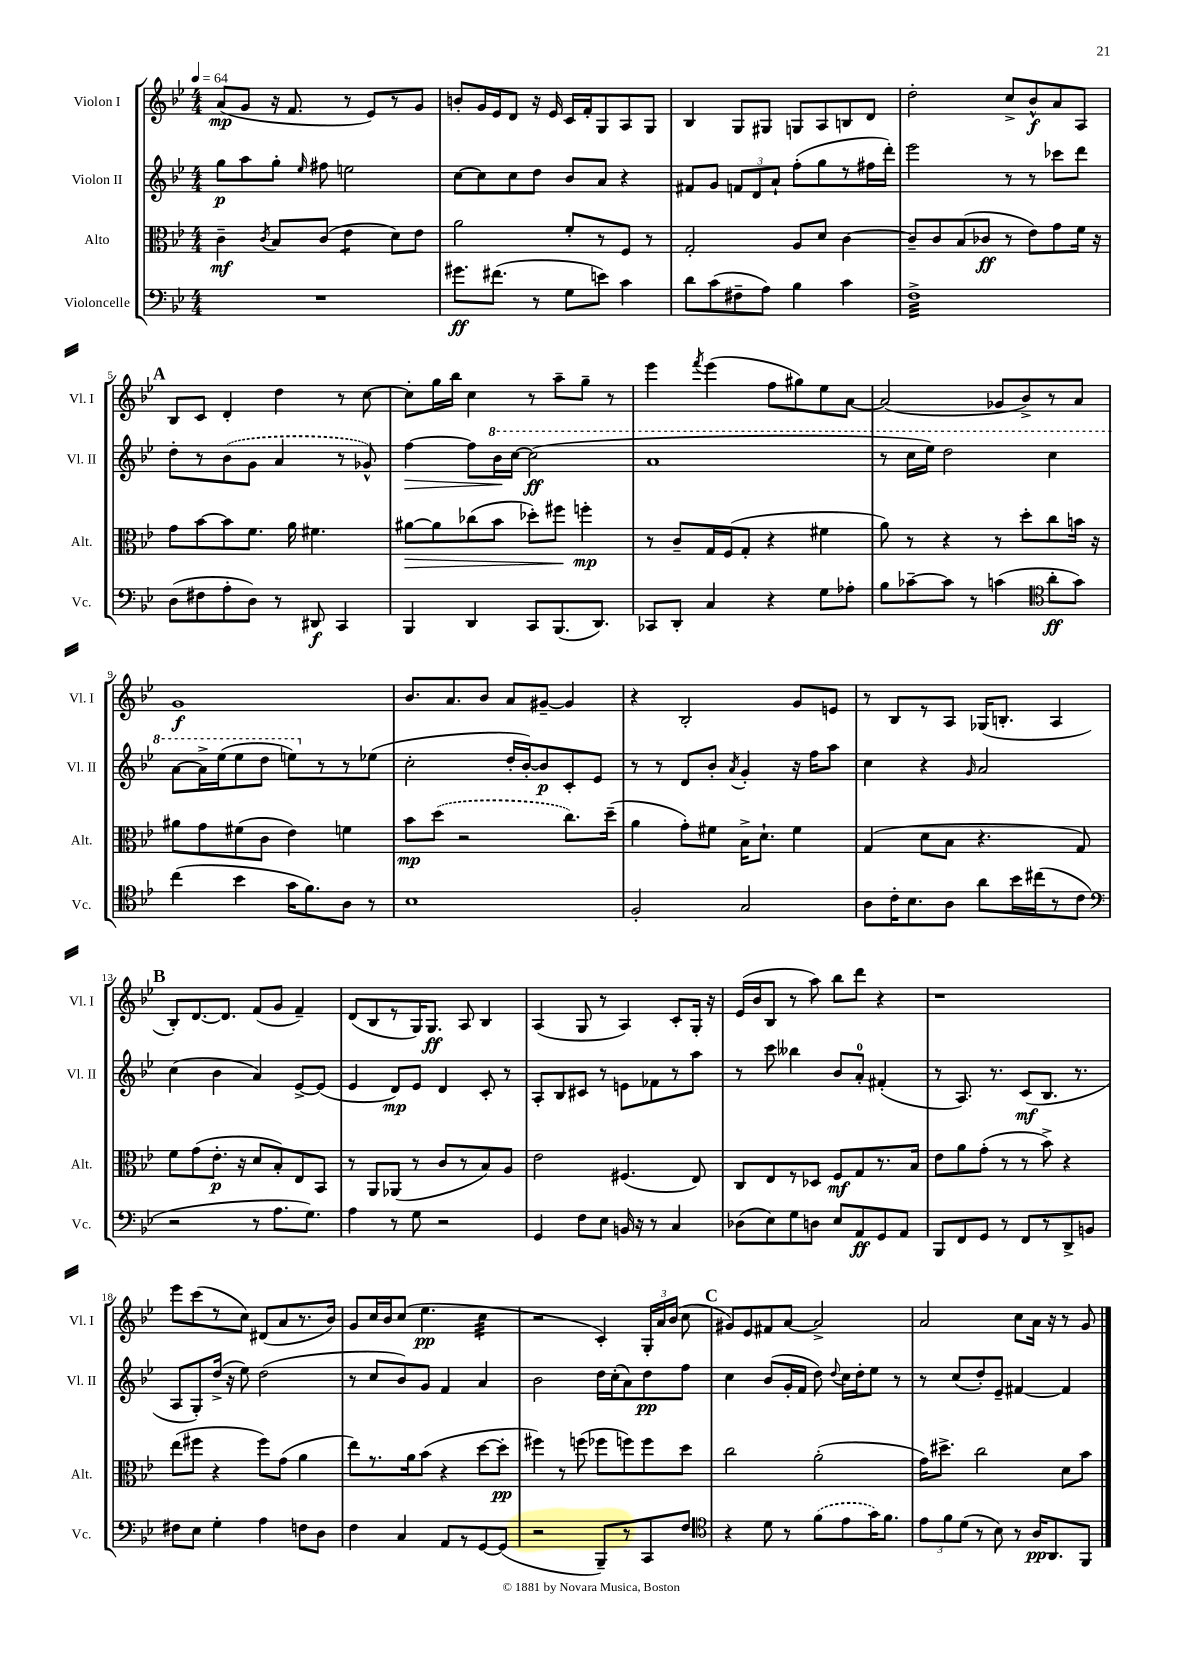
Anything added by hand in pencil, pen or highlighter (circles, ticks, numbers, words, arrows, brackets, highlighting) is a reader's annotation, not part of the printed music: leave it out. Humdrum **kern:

**kern	**kern	**kern	**kern
*staff4	*staff3	*staff2	*staff1
*clefF4	*clefC3	*clefG2	*clefG2
*k[b-e-]	*k[b-e-]	*k[b-e-]	*k[b-e-]
*M4/4	*M4/4	*M4/4	*M4/4
*MM64	*MM64	*MM64	*MM64
1r	4c~	8gg	(8a
.	.	8aa	8g
.	8qc	.	.
.	8B-	8gg'	16r
.	.	.	8.f
.	.	16qqee-	.
.	(8c	8ff#	.
.	4e-	2ee	8r
.	.	.	8e-)
.	8d)	.	8r
.	8e-	.	8g
=	=	=	=
8.g#	2a	[8cc	8b'
.	.	8cc]	16g
(8.f#	.	.	16e-
.	.	8cc	8d
8r	.	8dd	16r
.	.	.	16e-
8G	8f'	8b-	16c
.	.	.	16f'
8e)	8r	8a	8G
4c	8F	4r	8A
.	8r	.	8G
=	=	=	=
8d	2G'	8f#	4B-
(8c	.	8g	.
8F#~	.	12f	8G
.	.	12d	.
8A)	.	.	8G#
.	.	12a`	.
4B-	8A	(8ff'	8G
.	8d	8gg	8A
4c	[4c	8r	8B
.	.	16ff#	8d
.	.	16ddd')	.
=	=	=	=
1F^	8c~]	2eee-	2dd'
.	8c	.	.
.	(8B-	.	.
.	8c-	.	.
.	8r	8r	8cc^
.	8e-)	8r	8b-^^
.	8g	8ccc-	8a
.	16f	8ddd	8A
.	16r	.	.
=	=	=	=
(8D	8g	8dd'	8B-
8F#	[8b-	8r	8c
8A'	8b-]	(8b-	4d'
8D)	8.f	8g	.
8r	.	4a	4dd
.	16a	.	.
8DD#	4.f#	.	.
4CC	.	8r	8r
.	.	8g-^^)	[8cc
=	=	=	=
4BBB-	[8a#	[4ff	8cc']
.	8a#]	.	16gg
.	.	.	16bb-
4DD	(8cc-	8ff]	4cc
.	8b-	16bb-	.
.	.	[16ccc	.
8CC	8dd-')	(2ccc]	8r
(8.BBB-	8ff#	.	8aa~
.	4ff'	.	8gg~
8.DD)	.	.	.
.	.	.	8r
=	=	=	=
8CC-	8r	1aa	4eee-
8DD'	8c~	.	.
.	.	.	8qfff
4C	16G	.	(4eee-
.	(16F	.	.
.	8G'	.	.
4r	4r	.	8ff
.	.	.	8gg#)
8G	4f#	.	8ee-
8A-'	.	.	[8a
=	=	=	=
8B-	8a)	8r	(2a]
[8c-~	8r	16ccc	.
.	.	16eee-)	.
8c-]	4r	2ddd	.
8r	.	.	.
(4c	8r	.	8g-
.	8dd'	.	8b-^)
*clefC4	*	*	*
8a'	8cc	4ccc	8r
8g)	16b	.	8a
.	16r	.	.
=	=	=	=
(4cc	8a#	[8aa	1g
.	8g	16aa^]	.
.	.	(16eee-	.
4b-	(8f#	8eee-	.
.	8c	8ddd	.
16g	4e-)	8eee)	.
8.f)	.	.	.
.	.	8r	.
8A	4f	8r	.
8r	.	(8ee-	.
=	=	=	=
1B-	8b-	2cc'	8.b-
.	(8dd	.	.
.	.	.	8.a
.	2r	.	.
.	.	.	8b-
.	.	16dd'	8a
.	.	[16b-')	.
.	.	8b-]	[8g#~
.	8.cc)	8c'	4g#]
.	.	8e-	.
.	(16dd~	.	.
=	=	=	=
2F'	4a	8r	4r
.	.	8r	.
.	8g')	8d	2B-'
.	8f#	8b-'	.
.	.	8qa	.
2G	16B-^	4g'	.
.	8.d`	.	.
.	4f#	16r	8g
.	.	16ff	.
.	.	8aa	8e
=	=	=	=
8A	(4G	4cc	8r
16c'	.	.	8B-
8.B-	.	.	.
.	8d	4r	8r
8A	8B-	.	8A
.	.	16qqg	.
8a	4.r	2a	(16G-
.	.	.	8.B'
16b-	.	.	.
(16cc#	.	.	.
8r	.	.	4A
8c	8G)	.	.
=	=	=	=
*clefF4	*	*	*
2r	8f	(4cc	8B-')
.	(8g	.	[8.d
.	8.e-'	4b-	.
.	.	.	8.d]
.	16r	.	.
8r	8d	4a)	(8f
8.A	8B-')	.	8g
.	8E-	[8e-^	4f~)
8.G)	.	.	.
.	8BB-	(8e-]	.
=	=	=	=
4A	8r	4e-	(8d
.	8AA	.	8B-
8r	(8AA-	8d)	8r
8G	8r	8e-	16G)
.	.	.	8.G
2r	8c	4d	.
.	8r	.	8A
.	8B-)	8c'	4B-
.	8A	8r	.
=	=	=	=
4GG	2e-	8A'	(4A
.	.	8B-	.
8F	.	8c#	8G
8E-	.	8r	8r
16BB	(4.F#	8e	4A)
16r	.	.	.
8r	.	8f-	.
4C	.	8r	8c'
.	8E-)	8aa	16G'
.	.	.	16r
=	=	=	=
(8D-	8C	8r	(16e-
.	.	.	16b-
8E-)	8E-	8ccc	8B-
8G	8r	4bb--	8r
8D	8D-	.	8aa)
8E-	8F	8b-	8bb-
8AA	8G	8a'	8ddd
8GG	8.r	(4f#'	4r
8AA	.	.	.
.	16B-	.	.
=	=	=	=
8BBB-	8e-	8r	1r
8FF	8a	8.A)	.
8GG	(8g'	.	.
.	.	8.r	.
8r	8r	.	.
8FF	8r	(8c	.
8r	8b-^)	8.B-	.
8DD^	4r	.	.
.	.	8.r	.
8BB	.	.	.
=	=	=	=
8F#	(8ee-	8A	8eee-
8E-	8ff#	8G')	(8ccc
4G'	4r	(16dd^	8r
.	.	16r	.
.	.	8ee-)	8cc)
4A	8ff#)	(2dd	(8d#
.	(8g	.	8a
8F	4a	.	8.r
8D	.	.	.
.	.	.	16b-)
=	=	=	=
4F	8ee-)	8r	8g
.	8.r	8cc	16cc
.	.	.	16b-
4C	.	8b-)	(8cc
.	16a	.	.
.	(8b-	8g	4.ee-
8AA	4r	4f	.
8r	.	.	.
[8GG	[8dd	4a	4cc
(8GG]	8dd']	.	.
=	=	=	=
2r	4ff#)	2b-	2r
.	8r	.	.
.	(8ff	.	.
8BBB-~)	8ff-	16dd	4c')
.	.	(16cc'	.
8r	8ff)	8a)	.
8CC	8ff	8dd	24G'
.	.	.	24a
.	.	.	(24b-
8F	8dd	8ff	8cc
=	=	=	=
*clefC4	*	*	*
4r	2cc	4cc	8g#)
.	.	.	8e-
8d	.	(8b-	8f#
8r	.	16g'	[8a
.	.	16f	.
(8f	(2a'	8dd)	2a^]
.	.	8qqdd	.
8e-	.	16cc	.
.	.	16dd'	.
16g)	.	8ee-	.
8.f	.	.	.
.	.	8r	.
=	=	=	=
12e-	16g)	8r	2a
.	8.dd#^	.	.
12f	.	.	.
.	.	(8cc	.
(12d	.	.	.
8r	2cc	8dd')	.
8B-)	.	8e-~	.
8r	.	[4f#	8cc
16A	.	.	16a
8.AA	.	.	16r
.	8d	4f#]	8r
8FF	8b-	.	8g
==	==	==	==
*-	*-	*-	*-
